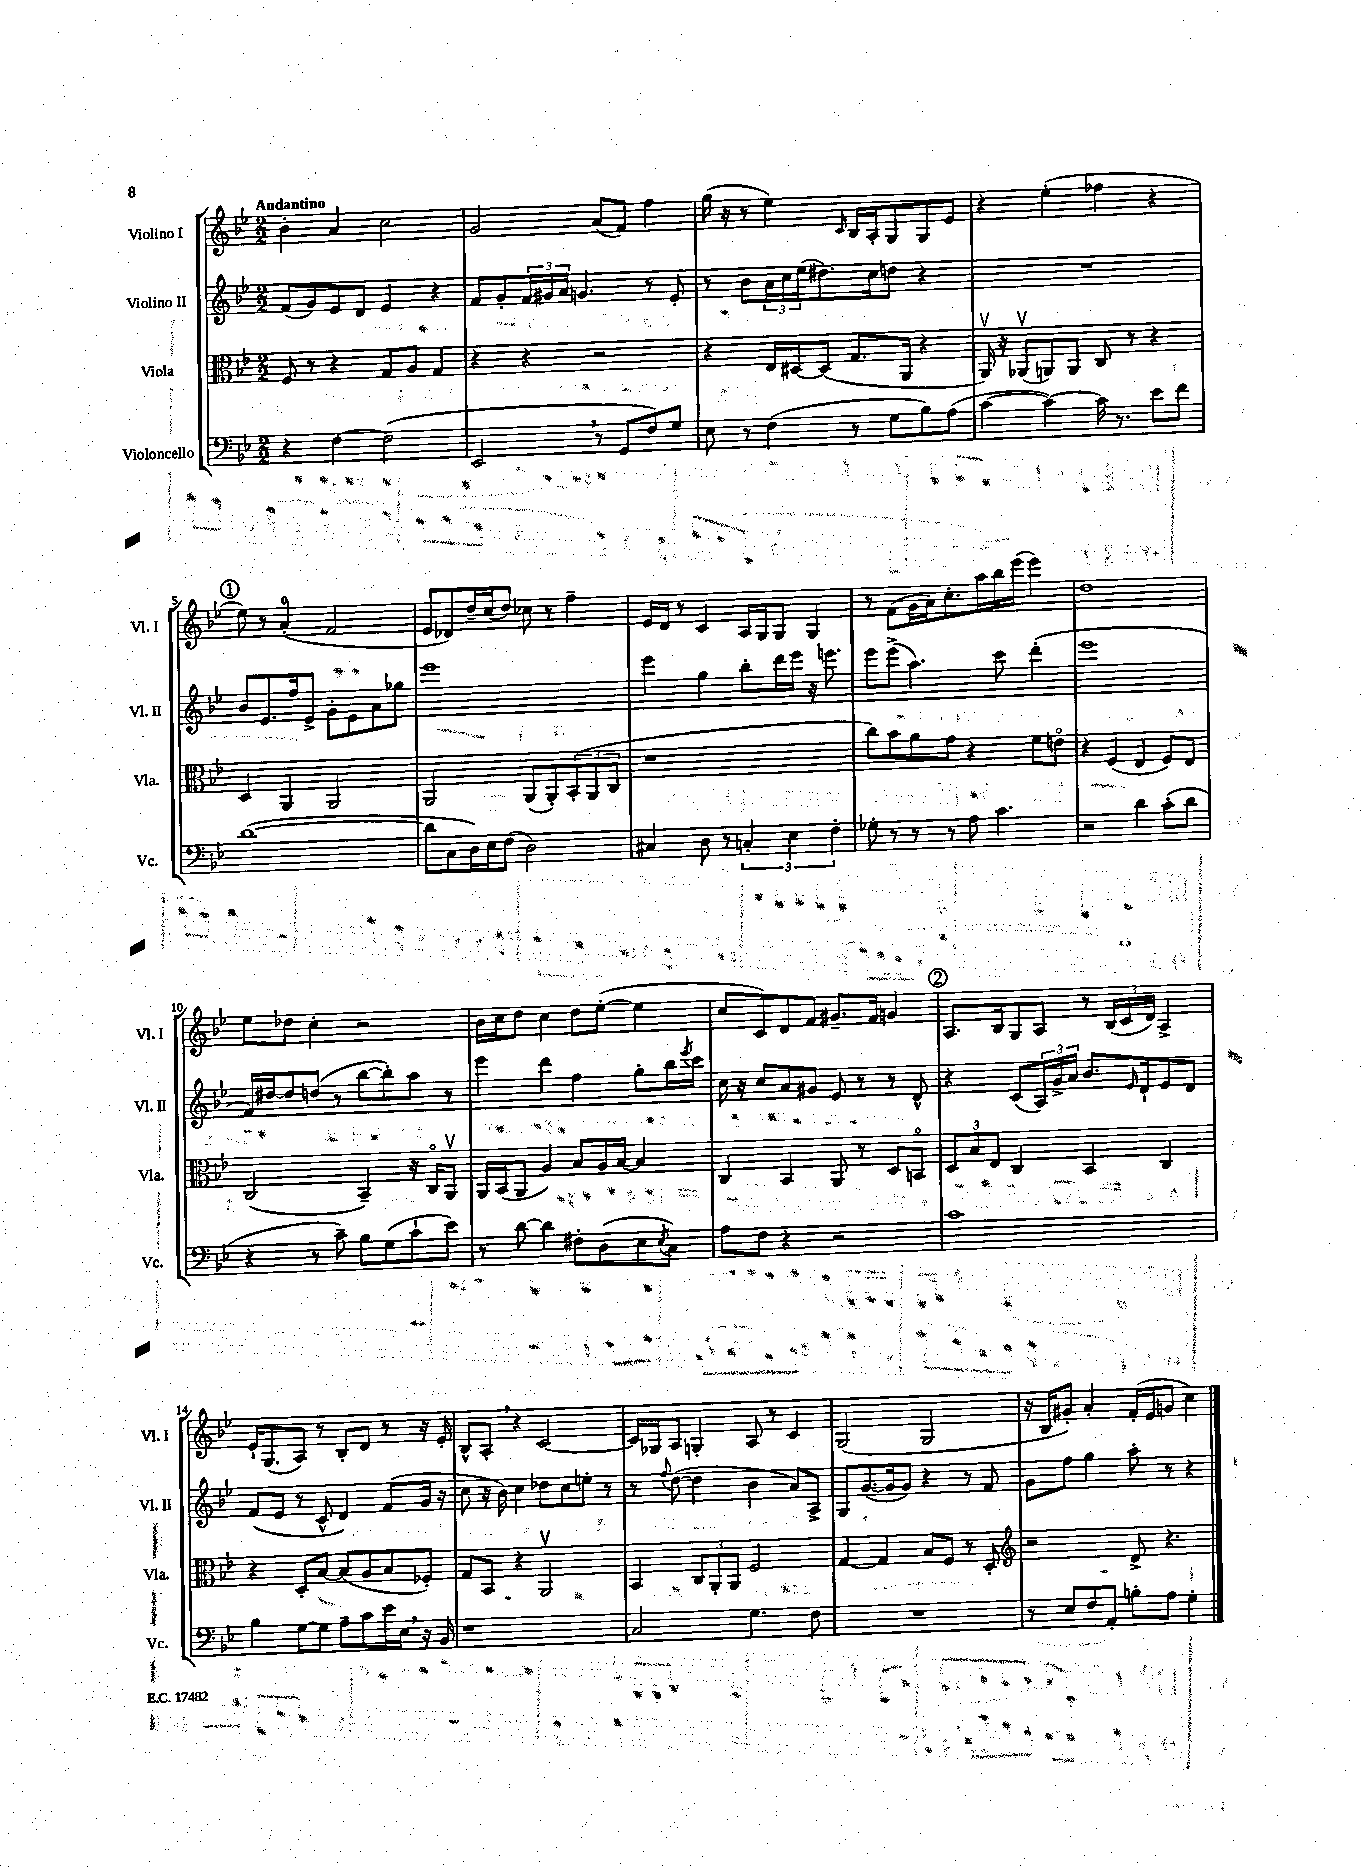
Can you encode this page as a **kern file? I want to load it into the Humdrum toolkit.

**kern	**kern	**kern	**kern
*part4	*part3	*part2	*part1
*staff4	*staff3	*staff2	*staff1
*I"Violoncello	*I"Viola	*I"Violino II	*I"Violino I
*I'Vc.	*I'Vla.	*I'Vl. II	*I'Vl. I
*clefF4	*clefC3	*clefG2	*clefG2
*k[b-e-]	*k[b-e-]	*k[b-e-]	*k[b-e-]
*M2/2	*M2/2	*M2/2	*M2/2
=1	=1	=1	=1
!	!	!	!LO:TX:a:B:t=Andantino
4r	8F/	(8f/L	4b-'\
.	8r	8g/)	.
[4F\	4r	8e-/	4a/
.	.	8d/J	.
(2F\]	8G/L	4e-/	2cc\
.	8A/J	.	.
.	4G/	4r	.
=2	=2	=2	=2
2EE-,/	4r	8f/L	2g/
.	.	8g'/	.
.	4r	24f/L	.
.	.	24g#X/	.
.	.	24a/JJ	.
.	.	4.gn/	.
8r	2r	.	(8a/L
8GG/L	.	.	8f/J)
8F/)	.	8r	4ff\
8G/J	.	8e-'/	.
=3	=3	=3	=3
8E-\	4r	8r	(16gg\
.	.	.	16r
8r	.	8b-\L	8r
(4F\	16E-/LL	24a\L	4ee-\)
.	.	24cc\	.
.	[16D#X/J	.	.
.	.	(24ee-\J	.
.	(8D#/J]	8.dd#X\)	.
.	.	.	16qqc/
8r	8.G/L	.	16B-/LL
.	.	16cc\k	16A'/J
8G\L	.	8ddn\J	8G/
.	16AA/Jk	.	.
8B-\)	4r	4r	8G/
(8A\J	.	.	8e-/J
=4	=4	=4	=4
[4c\	16AAv/)	1r	4r
.	16r	.	.
.	(8AA-Xv/L	.	.
4c\_)	8AAn/)	.	(4ee-'\
.	8AA/J	.	.
16c\]	8C/	.	4ff-X\
8.r	.	.	.
.	8r	.	.
8e-\L	4r	.	4r
8f\J	.	.	.
!!LO:LB:g=z
!!LO:REH:place=s1:t=1
=5	=5	=5	=5
([1d	4D/	8b-/L	8ee-\)
.	.	8.e-/	8r
.	4AA/	.	(4a'/
.	.	16ff/k	.
.	.	8e-^/J	.
.	2AA/	8g'\L	2f/
.	.	8e-\	.
.	.	8a\	.
.	.	8gg-X\J	.
=6	=6	=6	=6
8d\L]	2AA/	1eee-	8e-/L
8C\	.	.	8d-X/)
16D\L)	.	.	16dd~/L
16E-\J	.	.	(16cc/J
(8F\J	.	.	8dd/J)
2D\)	(8AA/L	.	8cc-X\
.	8AA'/)	.	8r
.	(12BB-'/	.	4ff~\
.	12AA/	.	.
.	12C/J	.	.
=7	=7	=7	=7
4C#X/	1r	4eee-\	16e-/LL
.	.	.	16d/JJ
.	.	.	8r
8D\	.	4gg\	4c/
8r	.	.	.
6Cn'/	.	8bb-'\L	16A/LL
.	.	.	16G/J
.	.	16ddd\L	8G/J
6E-\	.	.	.
.	.	16eee-\JJ	.
.	.	16r	4G/
.	.	8.eeen\	.
6F'\	.	.	.
=8	=8	=8	=8
8G-X'\	8cc\L)	8eee-\L	8r
8r	8b-\	(8eee-^\J	(8f\L
8r	8a\	4.aa\)	16g\L
.	.	.	16a\J)
8r	8g\J	.	8.cc'\
8A\	4r	.	.
.	.	.	16aa\L
4.c\	.	8ccc\	16bb-\
.	.	.	(16eee-\JJ
.	8f\L	(4ddd'\	4eee-\)
.	8en\J	.	.
=9	=9	=9	=9
2r	4r	1eee-	1dd
.	(4F/	.	.
4d\	4E-/	.	.
(8c'\L	8F/L)	.	.
8d\J	8E-/J	.	.
!!LO:LB:g=z
=10	=10	=10	=10
4r	(2C/	16f/LL)	8ee-\L
.	.	[16dd#X/J	.
.	.	8dd#/]	8dd-X\J
8r	.	(8ddn/J	4cc'\
8c~\)	.	8r	.
8B-\L	4BB-~/)	[8bb-\L	2r
(8G\	.	8bb-'\])	.
8c`\	16r	8aa\J	.
.	16C/KL	.	.
8e-\J)	8AAv/J	8r	.
=11	=11	=11	=11
8r	16AA/LL	4eee-\	16b-\LL
.	(16BB-/J	.	16cc\J
[8d\	8AA/J	.	8dd\J
4d\]	4A/)	4ddd\	4cc\
8F#X'\L	8B-/L	4ff\	8dd\L
(8D\	16A/L	.	([8ee-'\J
.	[16B-/JJ	.	.
8E-\	4B-/]	8gg'\L	4ee-\]
8qE-/	.	.	.
8C\J)	.	16bb-\L	.
.	.	8qeee-/	.
.	.	16ccc\JJ	.
=12	=12	=12	=12
8A\L	4C/	16cc\	8cc/L
.	.	16r	.
8F\J	.	8cc/L	8c/)
4r	4BB-/	8a/	8d/
.	.	8g#X/J	8f/J
2r	8AA/	8e-/	8.g#X~/L
.	8r	8r	.
.	.	.	16f/Jk
.	8D/L	8r	4gn/
.	8BBn/J	8d^^/	.
!!LO:REH:place=s1:t=2
=13	=13	=13	=13
1c	12D/L	4r	8.A/L
.	12B-/	.	.
.	12E-/J	.	.
.	.	.	16B-/k
.	4C/	(8c/L	8G/
.	.	24A/L)	8A/J
.	.	24g^/	.
.	.	24a/JJ	.
.	4BB-/	8.b-/L	8r
.	.	.	(24B-/LL
.	.	.	24c/
.	.	16qqe-/	.
.	.	16d`/k	.
.	.	.	24d/JJ)
.	4C/	8e-/	4A^/
.	.	8d/J	.
!!LO:LB:g=z
=14	=14	=14	=14
4B-\	4r	(8f/L	16e-`/KL
.	.	.	(8.G/
.	.	8e-/J	.
[8G\L	8D'/L	8r	8A/J)
8G\J]	[8B-/J	8c^^/	8r
8A~\L	(8B-/L]	4d/)	8B-'/L
8c\	8A/	.	8d/J
16e-\L	8B-/	(8f/L	8r
16E-,\JJ	.	.	.
16r	8F-X'/J)	16g/Jk	16r
16BB-/	.	16r	16e-'/
=15	=15	=15	=15
1r	8G/L	8cc\	8B-^^/L
.	8BB-/J	16r	8A',/J
.	.	16b-\)	.
.	4r	4cc\	4r
.	2AAv/	8dd-X\L	[2c/
.	.	8cc\	.
.	.	8een'\J	.
.	.	8r	.
=16	=16	=16	=16
2C/	4BB-/	8r	16c/LL]
.	.	.	16G-X/J
.	.	8qqff/	.
.	.	([8dd\	8A/J
.	12C/L	4dd\]	4Gn'/
.	12AA'/	.	.
.	12AA/J	.	.
4.G\	2F/	4b-\	8A/
.	.	.	8r
.	.	8a/L)	4c/
8F\	.	8A^/J	.
=17	=17	=17	=17
1r	[4G/	8G/L	(2G/
.	.	([8.g/	.
.	4G/]	.	.
.	.	16g/k]	.
.	.	8g/J)	.
.	8B-/L	4r	2G/
.	8F/J	.	.
.	8r	8r	.
.	8D'/	8f/	.
=18	=18	=18	=18
*	*clefG2	*	*
8r	2r	8g\L	16r
.	.	.	16B-/KL
8E-/L	.	8ff\J	8g#X'/J)
8F/	.	4gg\	4a'/
8AA'/J	.	.	.
8Bn'\L	8d^/	8aa'\	(16f'/LL
.	.	.	16e-/J
8A\J	4.r	8r	8gn/J
4G'\	.	4r	4cc\)
==	==	==	==
*-	*-	*-	*-
